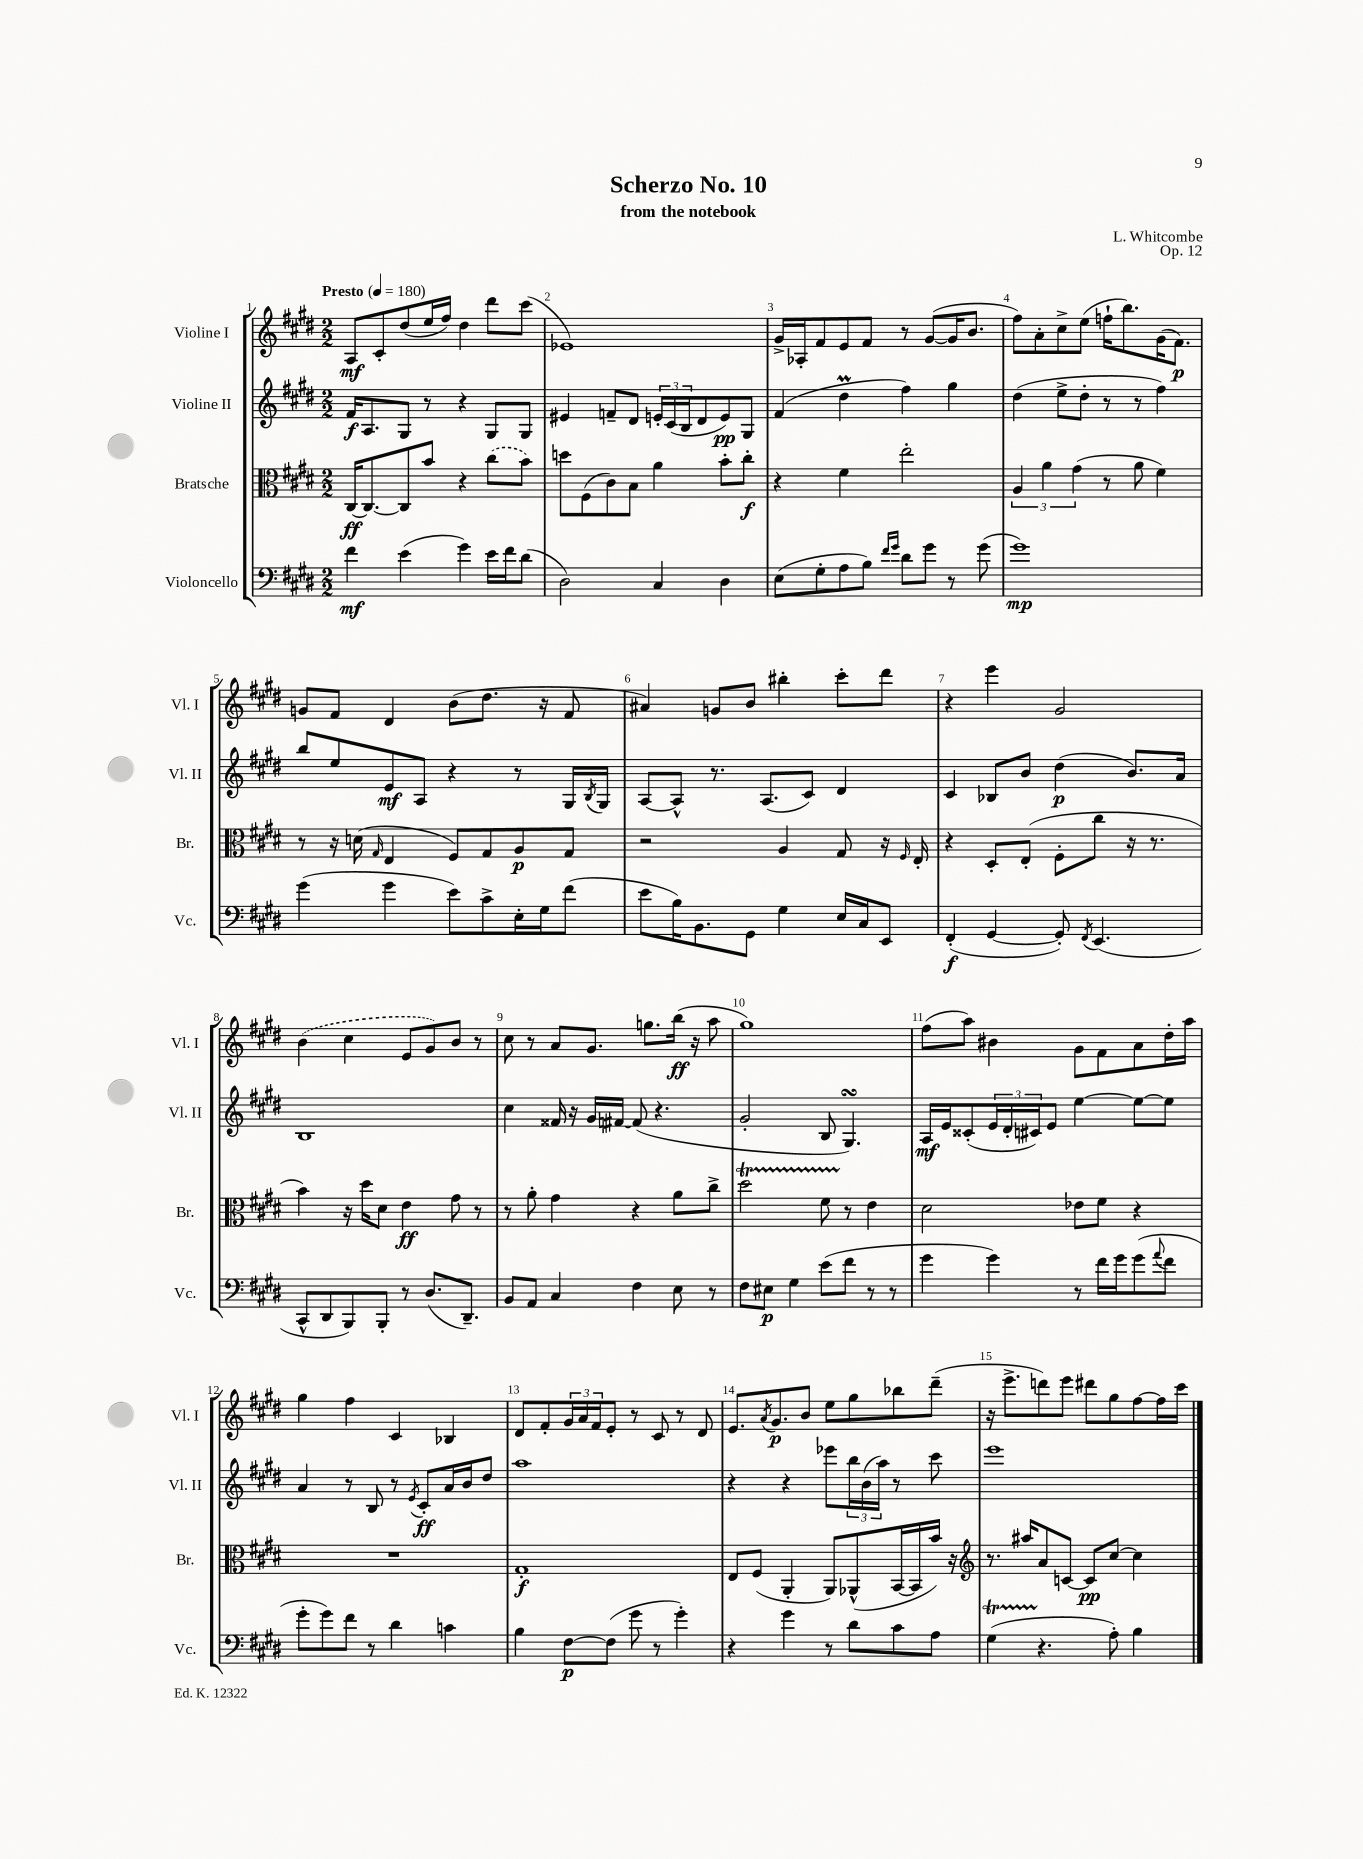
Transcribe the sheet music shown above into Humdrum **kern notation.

**kern	**dynam	**kern	**dynam	**kern	**dynam	**kern	**dynam
*part4	*part4	*part3	*part3	*part2	*part2	*part1	*part1
*staff4	*staff4	*staff3	*staff3	*staff2	*staff2	*staff1	*staff1
*I"Violoncello	*	*I"Bratsche	*	*I"Violine II	*	*I"Violine I	*
*I'Vc.	*	*I'Br.	*	*I'Vl. II	*	*I'Vl. I	*
*clefF4	*	*clefC3	*	*clefG2	*	*clefG2	*
*k[f#c#g#d#]	*	*k[f#c#g#d#]	*	*k[f#c#g#d#]	*	*k[f#c#g#d#]	*
*M2/2	*	*M2/2	*	*M2/2	*	*M2/2	*
*MM180	*	*MM180	*	*MM180	*	*MM180	*
=1	=1	=1	=1	=1	=1	=1	=1
!	!	!	!	!	!	!LO:TX:a:B:t=Presto	!
4f#\	mf	[16C#/KL	ff	16f#/KL	f	8A/L	mf
.	.	8.C#/_	.	8.A/	.	.	.
.	.	.	.	.	.	8c#'/	.
(4e\	.	8C#/]	.	8G#/J	.	(8dd#/	.
.	.	8b/J	.	8r	.	16ee/L	.
.	.	.	.	.	.	16ff#/JJ)	.
4g#\)	.	4r	.	4r	.	4dd#\	.
16e\LL	.	(8cc#\L	.	8G#/L	.	8ddd#\L	.
16f#\J	.	.	.	.	.	.	.
(8d#\J	.	8b\J)	.	8G#/J	.	(8ccc#\J	.
=2	=2	=2	=2	=2	=2	=2	=2
2D#\)	.	8ddn\L	.	4e#X/	.	1e-X)	.
.	.	(8F#\	.	.	.	.	.
.	.	8c#\)	.	8fn~/L	.	.	.
.	.	8B\J	.	8d#/J	.	.	.
4C#/	.	4a\	.	24en'/LL	.	.	.
.	.	.	.	(24c#/	.	.	.
.	.	.	.	24B/J	.	.	.
.	.	.	.	8d#/	.	.	.
4D#\	.	8b'\L	.	8e/)	pp	.	.
.	.	8cc#'\J	f	8G#/J	.	.	.
=3	=3	=3	=3	=3	=3	=3	=3
(8E\L	.	4r	.	(4f#/	.	16g#^/LL	.
.	.	.	.	.	.	16A-X'/J	.
8G#'\	.	.	.	.	.	8f#/	.
8A\	.	4f#\	.	4dd#m\	.	8e/	.
8B\J)	.	.	.	.	.	8f#/J	.
16qqf#/LL	.	.	.	.	.	.	.
16qqg#/JJ	.	.	.	.	.	.	.
8d#\L	.	2ee'\	.	4ff#\)	.	8r	.
8g#\J	.	.	.	.	.	([8g#/L	.
8r	.	.	.	4gg#\	.	16g#/K]	.
.	.	.	.	.	.	8.b/J	.
(8g#\	.	.	.	.	.	.	.
=4	=4	=4	=4	=4	=4	=4	=4
1g#)	mp	6A/	.	(4dd#\	.	8ff#\L)	.
.	.	.	.	.	.	8a'\	.
.	.	6a\	.	.	.	.	.
.	.	.	.	8ee^\L	.	8cc#^\	.
.	.	(6g#\	.	.	.	.	.
.	.	.	.	8dd#'\J	.	(8ee\J	.
.	.	8r	.	8r	.	16ffn`\KL	.
.	.	.	.	.	.	8.bb\)	.
.	.	8a\	.	8r	.	.	.
.	.	4f#\)	.	4ff#\)	.	(16g#\K	.
.	.	.	.	.	.	8.f#\J)	p
!!LO:LB:g=z
=5	=5	=5	=5	=5	=5	=5	=5
(4g#\	.	8r	.	8bb/L	.	8gn/L	.
.	.	16r	.	8ee/	.	8f#/J	.
.	.	(16dn\	.	.	.	.	.
.	.	16qqG#/	.	.	.	.	.
4g#\	.	4E/	.	8e/	mf	4d#/	.
.	.	.	.	8A/J	.	.	.
8e\L)	.	8F#/L)	.	4r	.	(8b\L	.
8c#^\	.	8G#/	.	.	.	8.dd#\J	.
16E'\L	.	8A/	p	8r	.	.	.
16G#\J	.	.	.	.	.	16r	.
(8f#\J	.	8G#/J	.	16G#/LL	.	8f#/	.
.	.	.	.	8qB/	.	.	.
.	.	.	.	16G#/JJ	.	.	.
=6	=6	=6	=6	=6	=6	=6	=6
8e\L	.	2r	.	[8A/L	.	4a#X/)	.
16B\K)	.	.	.	8A^^/J]	.	.	.
8.BB\	.	.	.	.	.	.	.
.	.	.	.	8.r	.	8gn/L	.
8GG#\J	.	.	.	.	.	8b/J	.
.	.	.	.	(8.A/L	.	.	.
4G#\	.	4A/	.	.	.	4bb#X'\	.
.	.	.	.	8c#/J)	.	.	.
16E/LL	.	8G#/	.	4d#/	.	8ccc#'\L	.
16C#/J	.	.	.	.	.	.	.
8EE/J	.	16r	.	.	.	8ddd#\J	.
.	.	16qqF#/	.	.	.	.	.
.	.	16E'/	.	.	.	.	.
=7	=7	=7	=7	=7	=7	=7	=7
(4FF#'/	f	4r	.	4c#/	.	4r	.
[4GG#/	.	8D#'/L	.	8B-X/L	.	4eee\	.
.	.	(8E'/J	.	8b/J	.	.	.
8GG#'/])	.	8F#'\L	.	(4dd#\	p	2g#/	.
8qFF#/	.	.	.	.	.	.	.
(4.EE/	.	8cc#\J	.	.	.	.	.
.	.	16r	.	8.b/L)	.	.	.
.	.	8.r	.	.	.	.	.
.	.	.	.	16a/Jk	.	.	.
!!LO:LB:g=z
=8	=8	=8	=8	=8	=8	=8	=8
8CC#^^/L	.	4b\)	.	1B	.	(4b\	.
8DD#/	.	.	.	.	.	.	.
8BBB/)	.	16r	.	.	.	4cc#\	.
.	.	16dd#\KL	.	.	.	.	.
8BBB'/J	.	8d#\J	.	.	.	.	.
8r	.	4e\	ff	.	.	8e/L	.
(8.D#/L	.	.	.	.	.	8g#/)	.
.	.	8g#\	.	.	.	8b/J	.
8.DD#~/J)	.	.	.	.	.	.	.
.	.	8r	.	.	.	8r	.
=9	=9	=9	=9	=9	=9	=9	=9
8BB/L	.	8r	.	4cc#\	.	8cc#\	.
8AA/J	.	8a'\	.	.	.	8r	.
4C#/	.	4g#\	.	16f##X/	.	8a/L	.
.	.	.	.	16r	.	.	.
.	.	.	.	16g#/LL	.	8.g#/J	.
.	.	.	.	[16f#X/JJ	.	.	.
4F#\	.	4r	.	(8f#/]	.	.	.
.	.	.	.	.	.	8.ggn\L	.
.	.	.	.	4.r	.	.	.
8E\	.	8a\L	.	.	.	(16bb\Jk	ff
.	.	.	.	.	.	16r	.
8r	.	8cc#^\J	.	.	.	8aa\	.
=10	=10	=10	=10	=10	=10	=10	=10
8F#\L	.	2dd#t\	.	2g#'/	.	1gg#)	.
8E#X\J	p	.	.	.	.	.	.
4G#\	.	.	.	.	.	.	.
(8e\L	.	8f#TTT\	.	8B/	.	.	.
8f#\J	.	8r	.	4.G#sSsS/)	.	.	.
8r	.	4e\	.	.	.	.	.
8r	.	.	.	.	.	.	.
=11	=11	=11	=11	=11	=11	=11	=11
4g#\	.	2d#\	.	16A/LL	mf	(8ff#\L	.
.	.	.	.	16e/J	.	.	.
.	.	.	.	(8c##X'/	.	8aa\J)	.
4g#\)	.	.	.	24e/L	.	4b#X\	.
.	.	.	.	24d#'/	.	.	.
.	.	.	.	24c#X/J)	.	.	.
.	.	.	.	8e/J	.	.	.
8r	.	8e-X\L	.	[4ee\	.	8g#\L	.
16f#\LL	.	8f#\J	.	.	.	8f#\	.
16g#\J	.	.	.	.	.	.	.
(8g#\	.	4r	.	8ee\L_	.	8a\	.
8qqa/	.	.	.	.	.	.	.
8f#\J	.	.	.	8ee\J]	.	16dd#'\L	.
.	.	.	.	.	.	16aa\JJ	.
!!LO:LB:g=z
=12	=12	=12	=12	=12	=12	=12	=12
8g#'\L	.	1r	.	4a/	.	4gg#\	.
8g#\)	.	.	.	.	.	.	.
8f#\J	.	.	.	8r	.	4ff#\	.
8r	.	.	.	8B/	.	.	.
4d#\	.	.	.	8r	.	4c#/	.
.	.	.	.	8qe/	.	.	.
.	.	.	.	8c#'/L	ff	.	.
4cn\	.	.	.	16a/L	.	4B-X/	.
.	.	.	.	16b/J	.	.	.
.	.	.	.	8dd#/J	.	.	.
=13	=13	=13	=13	=13	=13	=13	=13
4B\	.	1G#'	f	1aa	.	8d#/L	.
.	.	.	.	.	.	8f#'/	.
[8F#\L	p	.	.	.	.	24g#/L	.
.	.	.	.	.	.	24a/	.
.	.	.	.	.	.	24f#/J	.
(8F#\J]	.	.	.	.	.	8e'/J	.
8g#\	.	.	.	.	.	8r	.
8r	.	.	.	.	.	8c#/	.
4g#'\)	.	.	.	.	.	8r	.
.	.	.	.	.	.	8d#/	.
=14	=14	=14	=14	=14	=14	=14	=14
4r	.	8E/L	.	4r	.	8.e/L	.
.	.	(8F#/J	.	.	.	.	.
.	.	.	.	.	.	8qa/	.
.	.	.	.	.	.	8.g#/	p
4g#\	.	4AA'/	.	4r	.	.	.
.	.	.	.	.	.	8b/J	.
8r	.	8AA/L)	.	8eee-X\L	.	8ee\L	.
8d#\L	.	(8AA-X^^/	.	24bb\L	.	8gg#\	.
.	.	.	.	(24b\	.	.	.
.	.	.	.	24aa\JJ)	.	.	.
8c#\	.	[16BB/L	.	8r	.	8bb-X\	.
.	.	16BB/]	.	.	.	.	.
8A\J	.	16b/JJ)	.	8ccc#\	.	(8ddd#~\J	.
.	.	16r	.	.	.	.	.
=15	=15	=15	=15	=15	=15	=15	=15
*	*	*clefG2	*	*	*	*	*
(4G#t\	.	8.r	.	1eee	.	16r	.
.	.	.	.	.	.	8.eee^\L	.
.	.	16aa#X/KL	.	.	.	.	.
4.r	.	8a/	.	.	.	8dddn\)	.
.	.	[8cn/J	.	.	.	8eee\J	.
.	.	8c/L]	pp	.	.	8ddd#X\L	.
8A'\)	.	[8cc#/J	.	.	.	8gg#\	.
4B\	.	4cc#\]	.	.	.	[8ff#\	.
.	.	.	.	.	.	16ff#\L]	.
.	.	.	.	.	.	16ccc#\JJ	.
==	==	==	==	==	==	==	==
*-	*-	*-	*-	*-	*-	*-	*-
